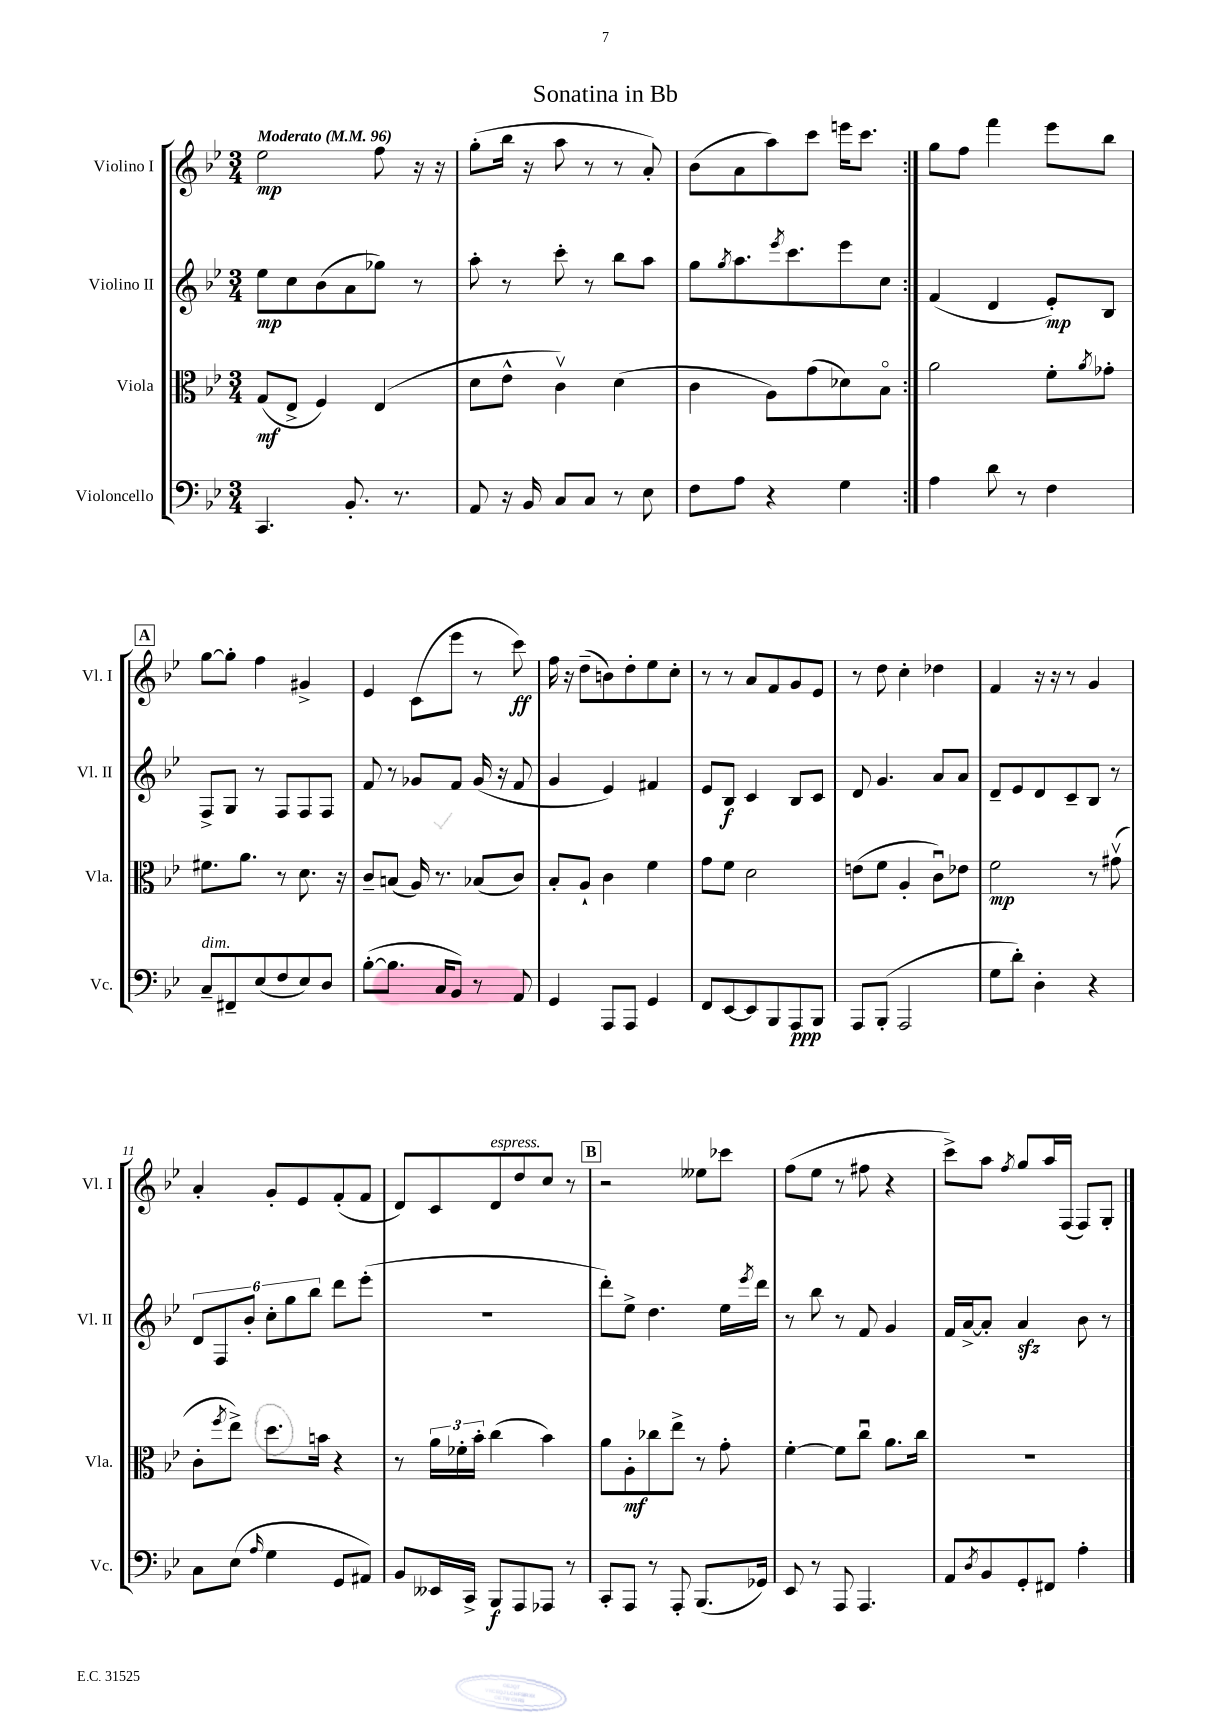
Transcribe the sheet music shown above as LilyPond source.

\header { title = "Sonatina in Bb" }
<<
\new StaffGroup <<
\new Staff = "s0" \with { instrumentName = "Violino I" shortInstrumentName = "Vl. I" } {
    \clef treble \key bes \major \numericTimeSignature \time 3/4 \tempo "Moderato" 4 = 96
    \repeat volta 2 { ees''2\mp f''8 r16 r16 |
    g''8-.( bes''16 r16 a''8 r8 r8 a'8-.) |
    bes'8( a'8 a''8) c'''8 e'''16 c'''8. | }
    g''8 f''8 f'''4 ees'''8 bes''8 |
    \mark \markup { \box "A" } g''8~ g''8-. f''4 gis'4-> |
    ees'4 c'8( ees'''8 r8 c'''8\ff) |
    f''16 r16 d''8--( b'8) d''8-. ees''8 c''8-. |
    r8 r8 a'8 f'8 g'8 ees'8 |
    r8 d''8 c''4-. des''4 |
    f'4 r16 r16 r8 g'4 |
    a'4-. g'8-. ees'8 f'8-.( f'8 |
    d'8) c'8 d'8^\markup { \italic "espress." } d''8 c''8 r8 |
    \mark \markup { \box "B" } r2 eeses''8 ces'''8 |
    f''8( ees''8 r8 fis''8 r4 |
    c'''8->) a''8 \acciaccatura { f''8 } g''8 a''16 f16( f8) g8-. \bar "|." |
}
\new Staff = "s1" \with { instrumentName = "Violino II" shortInstrumentName = "Vl. II" } {
    \clef treble \key bes \major \numericTimeSignature \time 3/4
    \repeat volta 2 { ees''8\mp c''8 bes'8( a'8 ges''8) r8 |
    a''8-. r8 c'''8-. r8 bes''8 a''8 |
    g''8 \acciaccatura { g''8 } a''8. \acciaccatura { ees'''8 } c'''8. ees'''8 c''8 | }
    f'4( d'4 ees'8-.\mp) bes8 |
    \mark \markup { \box "A" } f8-> g8 r8 f8 f8 f8 |
    f'8 r8 ges'8 f'8 ges'16( r16 f'8 |
    g'4 ees'4) fis'4 |
    ees'8 bes8\f c'4 bes8 c'8 |
    d'8 g'4. a'8 a'8 |
    d'8-- ees'8 d'8 c'8-- bes8 r8 |
    \tuplet 6/4 { d'8 f8 bes'8-. c''8-. g''8 bes''8 } d'''8 ees'''8-.( |
    R2. |
    \mark \markup { \box "B" } d'''8-.) ees''8-> d''4. ees''16 \acciaccatura { ees'''8 } d'''16 |
    r8 bes''8 r8 f'8 g'4 |
    f'16 a'16~-> a'8-. a'4\sfz bes'8 r8 \bar "|." |
}
\new Staff = "s2" \with { instrumentName = "Viola" shortInstrumentName = "Vla." } {
    \clef alto \key bes \major \numericTimeSignature \time 3/4
    \repeat volta 2 { g8\mf( ees8-> f4) ees4( |
    d'8 ees'8-^ c'4\upbow) d'4( |
    c'4 a8) g'8( des'8) bes8\flageolet | }
    a'2 f'8-. \acciaccatura { a'8 } ges'8-. |
    \mark \markup { \box "A" } fis'8. a'8. r8 d'8. r16 |
    c'8-- b8( a16) r8. bes8( c'8) |
    bes8-. a8-! c'4 f'4 |
    g'8 f'8 d'2 |
    e'8( f'8 a4-. c'8\downbow) ees'8 |
    f'2\mp r8 gis'8\upbow( |
    c'8-. \acciaccatura { f''8 } ees''8->) d''8. b'16 r4 |
    r8 \tuplet 3/2 { a'16 fes'16-. bes'16-. } c''4( bes'4) |
    \mark \markup { \box "B" } a'8 a8-.\mf ces''8 ees''8-> r8 g'8-. |
    f'4~-. f'8 c''8\downbow a'8. c''16 |
    R2. \bar "|." |
}
\new Staff = "s3" \with { instrumentName = "Violoncello" shortInstrumentName = "Vc." } {
    \clef bass \key bes \major \numericTimeSignature \time 3/4
    \repeat volta 2 { c,4. bes,8.-. r8. |
    a,8 r16 bes,16 c8 c8 r8 ees8 |
    f8 a8 r4 g4 | }
    a4 d'8 r8 f4 |
    \mark \markup { \box "A" } c8--^\markup { \italic "dim." } fis,8-- ees8( f8 ees8) d8 |
    bes8~-.( bes8. c16 bes,8) r8 a,8 |
    g,4 a,,8 a,,8 g,4 |
    f,8 ees,8~ ees,8 bes,,8 a,,8\ppp bes,,8 |
    a,,8 bes,,8-.( a,,2 |
    g8 d'8-.) d4-. r4 |
    c8 ees8( \grace { a16 } g4 g,8 ais,8) |
    bes,8 eeses,16 c,16-> bes,,8\f a,,8 aes,,8 r8 |
    \mark \markup { \box "B" } c,8-. a,,8 r8 a,,8-. bes,,8.( ges,16) |
    ees,8 r8 a,,8 a,,4. |
    a,8 \acciaccatura { d8 } bes,8 g,8-. fis,8 a4-. \bar "|." |
}
>>
>>
